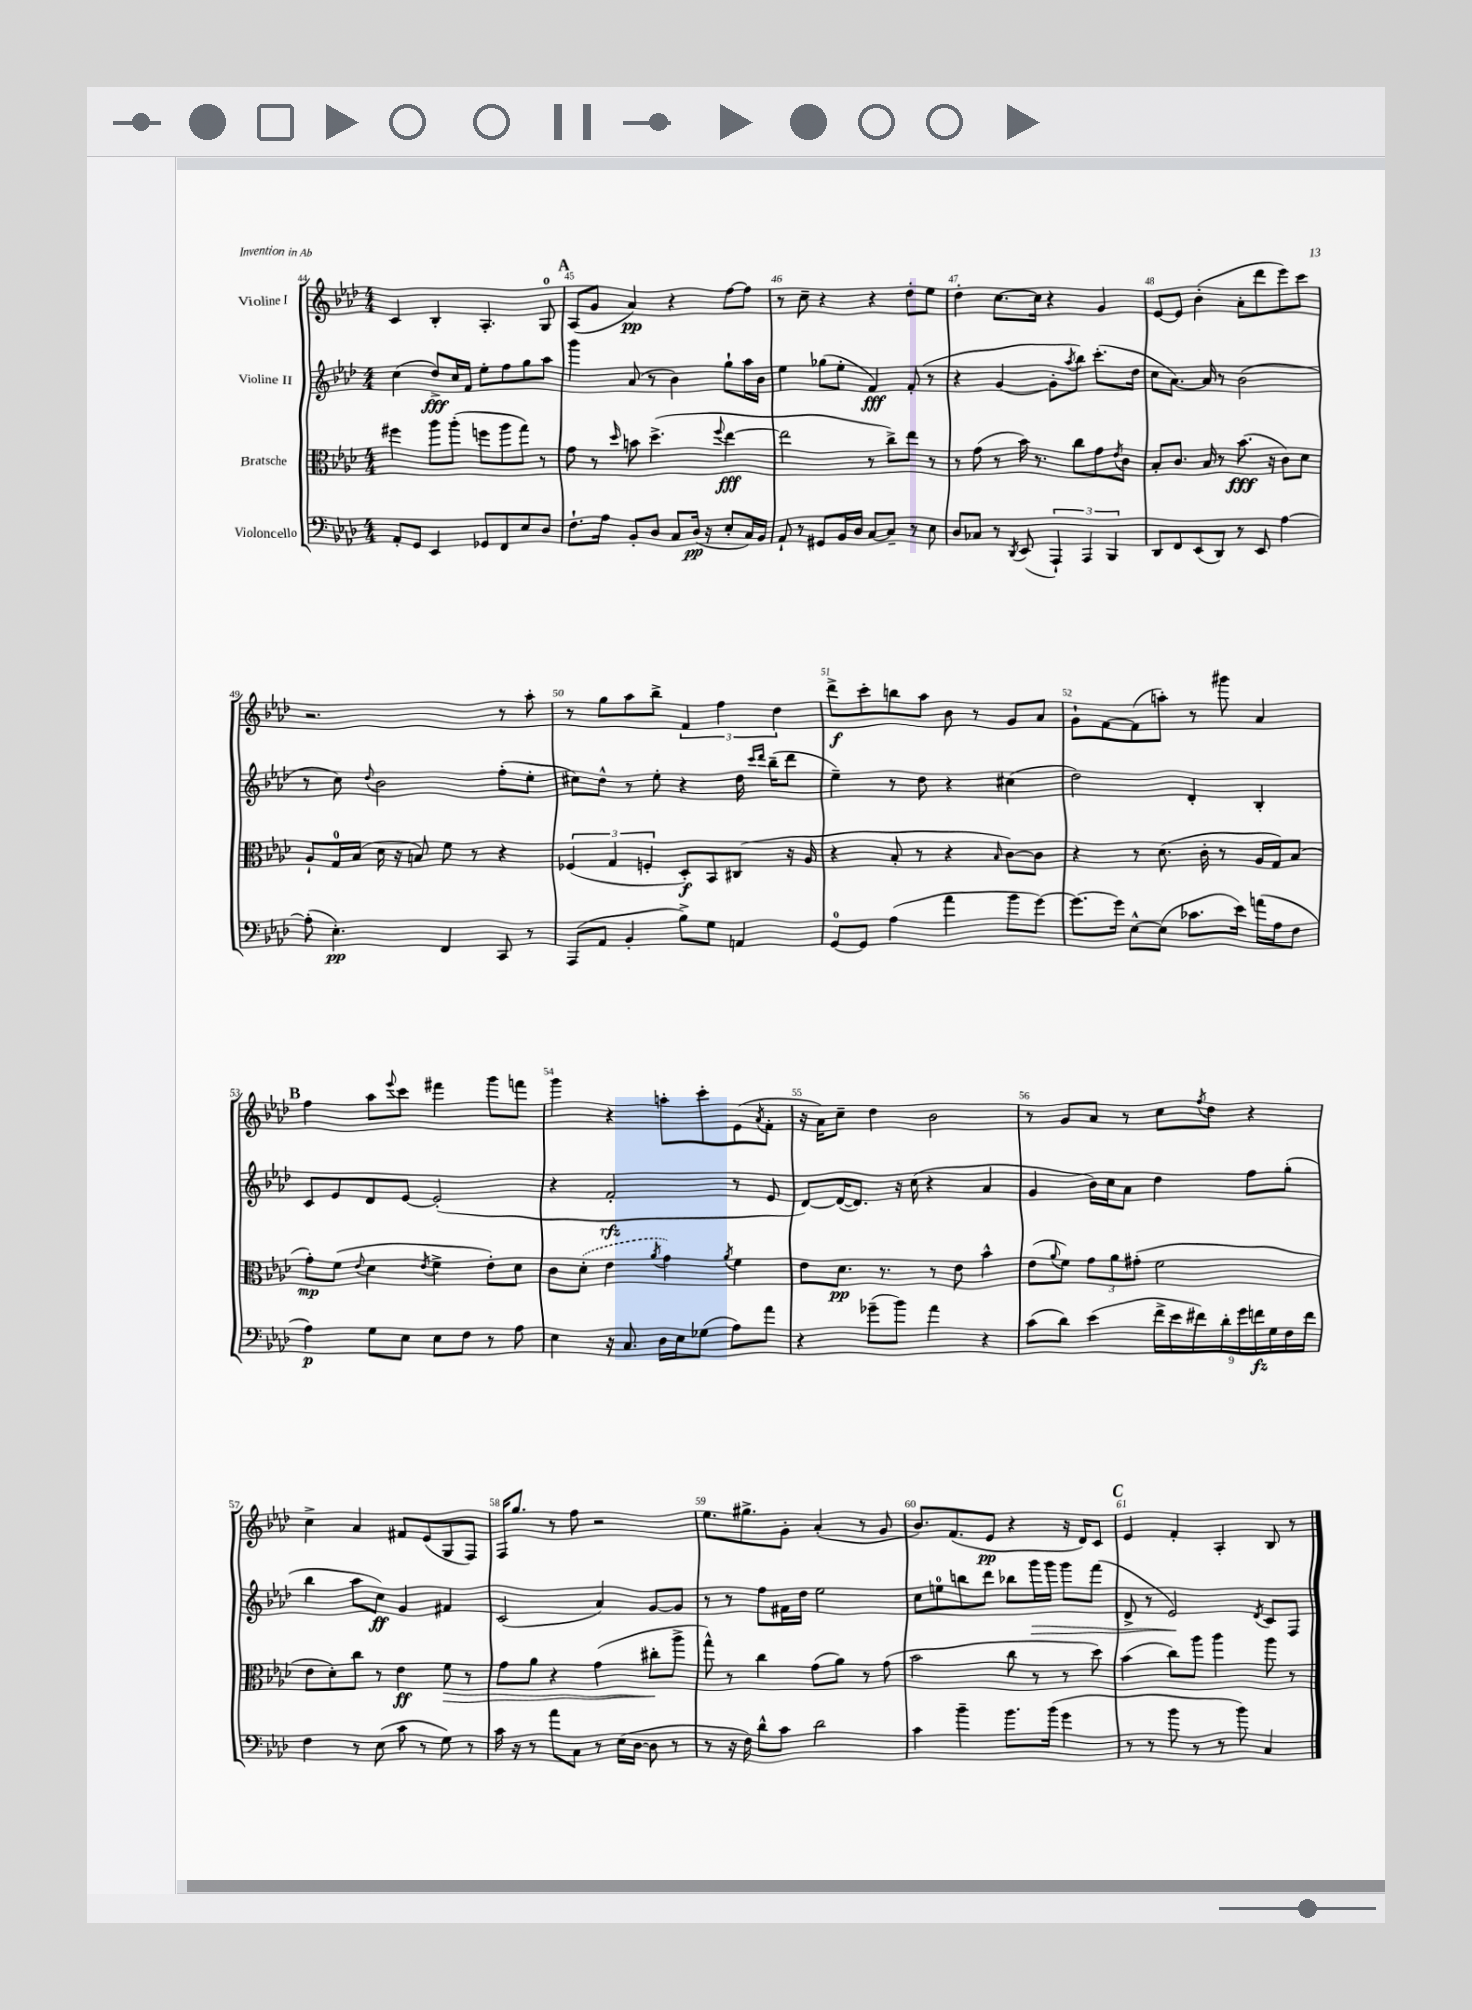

**kern	**kern	**kern	**kern
*staff4	*staff3	*staff2	*staff1
*clefF4	*clefC3	*clefG2	*clefG2
*k[b-e-a-d-]	*k[b-e-a-d-]	*k[b-e-a-d-]	*k[b-e-a-d-]
*M4/4	*M4/4	*M4/4	*M4/4
8AA-'	4ff#	(4cc	4c
8GG	.	.	.
4EE-	8aa-	8dd-^)	4B-'
.	(8aa-'	16cc	.
.	.	16f	.
8GG-	8ff	8ee-'	4.A-'
8FF	8aa-	8ff	.
8E-	8gg)	8gg	.
8D-	8r	8aa-	8G
=	=	=	=
8.F`	8g	4ggg	(8A-
.	8r	.	8g
16A-	.	.	.
.	16qqdd-	.	.
8BB-'	8b	(8a-	4a-)
8D-	(4.dd-^	8r	.
8C	.	4b-)	4r
(16D-	.	.	.
16r	.	.	.
.	8qqff	.	.
8E-'	[4ee-	8gg`	[8ff
16C)	.	16aa-	8ff]
16BB-	.	16b-	.
=	=	=	=
8AA-`	2ee-]	4ee-	8r
8r	.	.	8cc~
8GG#	.	(8gg-	4r
16BB-	.	8ee-'	.
16D-	.	.	.
[8C	8r	4f)	4r
8C~]	8cc^)	.	.
8r	8ee-	(8f'	8dd-'
8E-	8r	8r	8ee-
=	=	=	=
8D-	8r	4r	4dd-'
8C-	(8g	.	.
8r	8r	[4g	[8.cc
8qDD-	.	.	.
(8EE-	16b-)	.	.
.	8.r	.	16cc]
6AAA-`)	.	8g']	4r
.	.	8qaa-	.
.	8cc	8bb-)	.
6AAA-	.	.	.
.	8g	(8.ccc'	4g
6BBB-	.	.	.
.	8qe-	.	.
.	8c	.	.
.	.	16dd-	.
=	=	=	=
8DD-	8B-'	8cc	[8e-
8FF	8.c	[8.a-)	8e-]
(8EE-	.	.	(4b-'
.	16B-	16a-]	.
8DD-)	8r	8r	.
8r	(8.b-	(2b-	8a-'
8EE-	.	.	8ddd-
.	16r	.	.
[4A-	8c)	.	8eee-)
.	8d-	.	8ccc
=	=	=	=
(8A-']	8A-`	8r	2.r
4.E-')	16G	8cc)	.
.	(16B-	.	.
.	.	8qqdd-	.
.	16d-	2b-	.
.	16r	.	.
.	8B)	.	.
4FF	8f	.	.
.	8r	.	.
8CC	4r	(8ff'	8r
8r	.	8ee-'	8aa-'
=	=	=	=
(8AAA-	(6F-	8cc#)	8r
8AA-	.	8dd-^^	8gg
.	6G	.	.
4BB-'	.	8r	8aa-
.	6F'	.	.
.	.	8ee-'	8bb-^
8B-^)	8D-')	4r	6f
8G	8BB-	.	.
.	.	.	6ff
4AA	(8C#	16dd-	.
.	.	16qqccc	.
.	.	16qqddd-	.
.	.	(16bb-~	.
.	.	.	6dd-
.	16r	8ddd-	.
.	16A-	.	.
=	=	=	=
[8GG	4r	4ee-~)	8ddd-^
8GG]	.	.	8ccc'
(4A-	8B-'	8r	8bb
.	8r	8dd-	8aa-
4a-	4r	4r	8b-
.	.	.	8r
.	16qqB-	.	.
8b-	[8c)	(4cc#	8g
[8g)	8c]	.	8a-
=	=	=	=
8.g_	4r	2dd-)	8g`
.	.	.	[8f
16g]	.	.	.
[8E-^^	8r	.	(8f]
(8E-]	(8.d-	.	8aa')
8.c-	.	4d-'	8r
.	16c'	.	.
.	8r	.	8ggg#
16e-)	.	.	.
(16a	16A-	4B-'	4a-
16A-	16G)	.	.
8F	(8B-	.	.
=	=	=	=
4A-)	8g')	8c	4ff
.	(8f	8e-	.
.	8qqe-	.	.
8G	4d-	8d-	8aa-
.	.	.	8qqeee-
8E-	.	[8e-	8ccc
.	8qe-	.	.
8E-	4f^	(2e-']	4fff#
8F	.	.	.
8r	8e-')	.	8ggg
8A-	8d-	.	8fff
=	=	=	=
4E-	8c	4r	4ggg
.	(8d-'	.	.
16r	4e-	2f'	4r
8.C	.	.	.
.	8qa-	.	.
16D-	4g)	.	8aa'
16E-	.	.	.
(8G-	.	.	8ccc'
.	8qa-	.	.
8A-)	4f	8r	(8e-
.	.	.	8qa-
8a-	.	8e-	8f'
=	=	=	=
4r	8e-	[8d-)	16r
.	.	.	16a-)
.	8.d-	(16d-_	8cc~
.	.	8.d-])	.
(8g-~	.	.	4dd-
.	8.r	.	.
8b-)	.	16r	.
.	.	(16cc	.
4a-	8r	4r	2b-
.	8e-	.	.
4r	4b-^^	4a-	.
=	=	=	=
(8c	(8e-	4g	8r
.	8qqa-	.	.
8d-)	8f)	.	8g
(4e-	12g	16b-)	8a-
.	.	16cc	.
.	12a-	.	.
.	.	8a-	8r
.	(12g#'	.	.
18f^	2f	4dd-	8cc
18e-	.	.	.
18f#)	.	.	.
.	.	.	8qff
.	.	.	8dd-
18d-'	.	.	.
18g	.	.	.
.	.	8ff	4r
18f	.	.	.
18G	.	.	.
.	.	(8gg'	.
18F	.	.	.
18f	.	.	.
=	=	=	=
4F	8e-	4bb-	4cc^
.	8d-')	.	.
8r	8cc	8aa-	4a-
(8E-	8r	8cc)	.
8c	4e-	4g	8f#
8r	.	.	(8e-
8G)	8f	4f#	8G
8r	8r	.	8F)
=	=	=	=
16c	8g	(2c	16F
16r	.	.	8.gg
8r	8a-	.	.
8a-	4r	.	8r
8C	.	.	8ff
8r	(4g	4a-)	2r
(16E-	.	.	.
[16D-	.	.	.
8D-]	8cc#'	[8g	.
8r	8aa-^	8g]	.
=	=	=	=
8r	8gg^^)	8r	8.ee-
16r	8r	8r	.
16F)	.	.	8.gg#^
8d-^^	4cc	8ff	.
8c	.	16f#	8g'
.	.	16dd-	.
2d-	(8g	2ee-	(4a-'
.	8a-)	.	.
.	8r	.	8r
.	(8g	.	8g
=	=	=	=
4c	2b-	8cc	8.b-)
.	.	8ee	.
.	.	.	(8.f
4b-~	.	8bb	.
.	.	8ddd-	8e-
8.b-	8cc	8bb-	4r
.	8r	16ggg	.
(16b-	.	16ggg	.
4g	8r	8ggg	16r
.	.	.	16d-)
.	8dd-)	(8fff	8c
=	=	=	=
8r	(4b-	8d-^	4e-
8r	.	8r	.
8b-	8cc)	2e-)	4f'
8r	8aa-	.	.
8r	4aa-	.	4A-'
8b-)	.	.	.
.	.	8qd-	.
4C	8aa-	8c	8B-
.	8r	8F	8r
==	==	==	==
*-	*-	*-	*-
